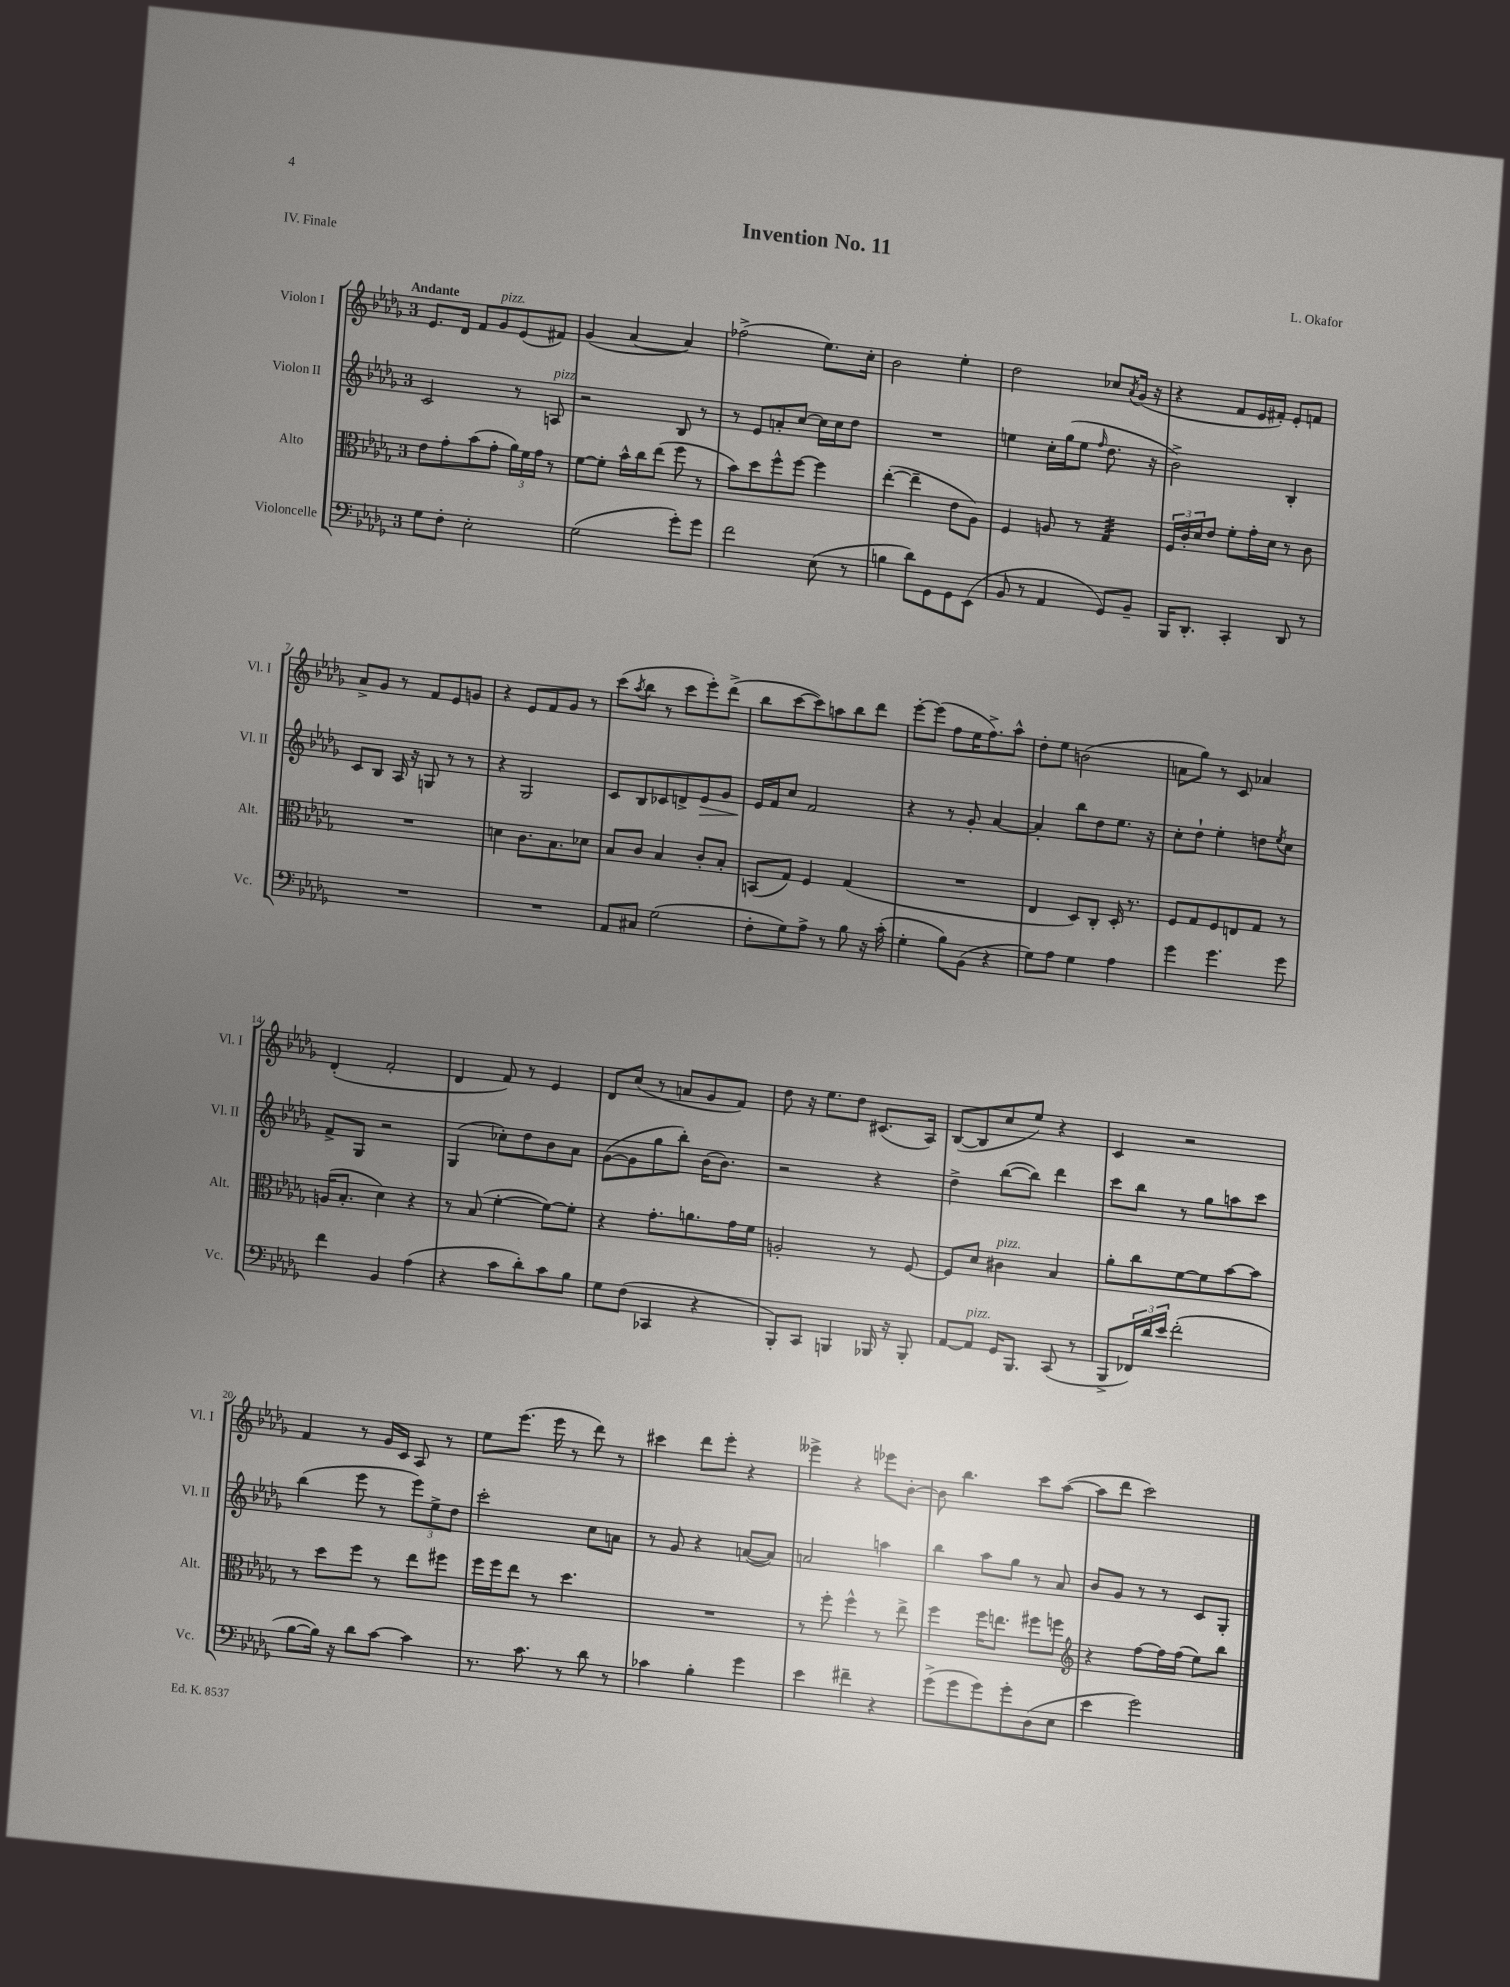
\header { title = "Invention No. 11" composer = "L. Okafor" piece = "IV. Finale" }
<<
\new StaffGroup <<
\new Staff = "s0" \with { instrumentName = "Violon I" shortInstrumentName = "Vl. I" } {
    \clef treble \key des \major \once \override Staff.TimeSignature.style = #'single-digit \time 3/4 \tempo "Andante"
    ees'8. des'16 f'8 ges'8^\markup { \italic "pizz." } ees'8( fis'8) |
    ges'4( aes'4~ aes'4) |
    fes''2->( ees''8.) c''16-. |
    bes'2 ees''4-. |
    des''2 ces''8 \acciaccatura { aes'8 } ges'16( r16 |
    r4 f'8 ees'16 fis'16-.) ees'8-. f'8 |
    aes'8-> ges'8 r8 f'8 ees'8 g'8 |
    r4 ees'8 f'8 ges'8 r8 |
    c'''8( \acciaccatura { aes''8 } bes''8 r8 c'''8 ees'''8-.) des'''8->( |
    bes''8 c'''8~ c'''8) a''8 bes''8 des'''8 |
    ees'''8~-. ees'''8( f''8 ees''16 f''8.->) aes''8-^ |
    des''8-. ees''8 b'2( |
    a'8 ges''8) r8 c'8 aes'4 |
    des'4-.( f'2-. |
    des'4 f'8) r8 ees'4 |
    des'8 c''8( r8 a'8 ges'8 f'8) |
    des''8 r16 ees''8. des''8 cis'8.( aes16) |
    bes8~( bes8 c''8 ees''8) r4 |
    c'4 r2 |
    f'4 r8 ges'16 c'16 aes8 r8 |
    ees''8 ees'''8.( ees'''16 r8 des'''8) r8 |
    cis'''4 des'''8 ees'''8-. r4 |
    eeses'''4-> r4 ees'''8 bes'8~-. |
    bes'8 bes''4. c'''8 aes''8~( |
    aes''8 des'''8 c'''2) \bar "|." |
}
\new Staff = "s1" \with { instrumentName = "Violon II" shortInstrumentName = "Vl. II" } {
    \clef treble \key des \major \once \override Staff.TimeSignature.style = #'single-digit \time 3/4
    c'2 r8 a8^\markup { \italic "pizz." } |
    r2 bes8 r8 |
    r8 ees'8 a'8-. c''8~ c''16 c''16 des''8 |
    R2. |
    e''4 c''16-. ges''16( e''8 \grace { f''16 } des''8. r16 |
    bes'2->) bes4-. |
    c'8 bes8 aes16 r16 g8 r8 r8 |
    r4 ges2 |
    c'8 bes8 ces'8 d'8-> ees'8\> ges'8 |
    ees'16\! f'16 c''8 f'2 |
    r4 r8 ges'8-. aes'4~ |
    aes'4-. bes''8 des''8 ees''8. r16 |
    c''8-. des''8-! ees''4-. d''8 \acciaccatura { ees''8 } c''8 |
    f'8-> ges8 r2 |
    ges4( ces''8-.) des''8 bes'8 aes'8 |
    ges'8~( ges'8 ges''8 bes''8-.) bes'16( bes'8.) |
    r2 r4 |
    des''4-> bes''8~( bes''8) des'''4 |
    c'''8 bes''8 r8 ges''8 a''8 c'''8 |
    bes''4( ees'''8 r8 \tuplet 3/2 { ees'''8) ees''8-> des''8 } |
    c'''2-. c''8 a'8 |
    r8 ges'8 r4 a'8~( a'8) |
    a'2 a''4 |
    bes''4 aes''8 ges''8 r8 aes'8 |
    bes'8 ges'8 r8 r8 c'8 ges8-. \bar "|." |
}
\new Staff = "s2" \with { instrumentName = "Alto" shortInstrumentName = "Alt." } {
    \clef alto \key des \major \once \override Staff.TimeSignature.style = #'single-digit \time 3/4
    ees'8 ges'8-. bes'8( ges'8-. \tuplet 3/2 { aes'16) f'16 ges'16 } r8 |
    f'8~ f'8-. bes'16-^ c''16 ees''8( f''8 r8 |
    bes'8) des''8 f''8-^ f''8~ f''4 |
    ees''4~-.( ees''4-- ees'8 aes8) |
    f4 a8 r8 ges4:32 |
    \tuplet 3/2 { f16 c'16-. des'16 } ees'8 f'8-. ges'16-. des'16 r8 c'8 |
    R2. |
    d'4 c'8. bes8. des'8 |
    bes8 c'8 bes4 c'8-. bes8-. |
    b,8( ges8) f4 ges4( |
    R2. |
    ees4 des8) c8-. des16-. r8. |
    f8 ges8 f8 e8 ges8 r8 |
    a16( bes8.-. des'4) r4 |
    r8 bes8( f'4~-. f'8~) f'8-. |
    r4 ges'8.-. a'8. ges'16 f'16 |
    a2-. r8 f8~ |
    f8 des'8 cis'4^\markup { \italic "pizz." } bes4 |
    aes'8-. c''8 f'8~ f'8 bes'8~ bes'8 |
    r8 des''8 f''8 r8 ees''8 fis''8 |
    f''16 f''16 ees''8 r8 des''4. |
    R2. |
    r8 f''8-. f''4-^ r8 ees''8-> |
    f''4 f''16 e''8. fis''8 f''8 |
    \clef treble r4 f''8~ f''16 f''16( ees''8) bes''8 \bar "|." |
}
\new Staff = "s3" \with { instrumentName = "Violoncelle" shortInstrumentName = "Vc." } {
    \clef bass \key des \major \once \override Staff.TimeSignature.style = #'single-digit \time 3/4
    ges8 f8-. ees2-. |
    ges2( ges'8-.) ges'8 |
    f'2 ees8( r8 |
    b4 des'8) ges,8 ges,8 ees,8( |
    bes,8 r8 aes,4 ges,8) bes,8-- |
    bes,,16 des,8.-. c,4-. des,8 r8 |
    R2. |
    R2. |
    aes,8 cis8 ges2( |
    f8-. ges8) aes8-> r8 bes8 r16 c'16-.( |
    ges4-. bes8) bes,8( r4 |
    ges8) aes8 ges4 aes4 |
    ges'4 ges'4. ges'8 |
    f'4 bes,4 aes4( |
    r4 c'8 des'8-.) c'8 bes8 |
    ges8 f8( ces,4 r4 |
    bes,,8-.) c,8 b,,4 bes,,16 r16 bes,,8-. |
    aes,8~ aes,8^\markup { \italic "pizz." } ges,16 bes,,8. c,8( r8 |
    bes,,8-> \tuplet 3/2 { fes,16) des'16 ees'16 } f'2-.( |
    bes8~ bes16) r16 des'8 c'8~ c'4 |
    r8. c'8. r8 des'8 r8 |
    ces'4 bes4-. ges'4 |
    ees'4 fis'4-- r4 |
    ges'8->( ges'8 ges'8) ges'8-. des8( ees8 |
    ees'4 ges'2) \bar "|." |
}
>>
>>
